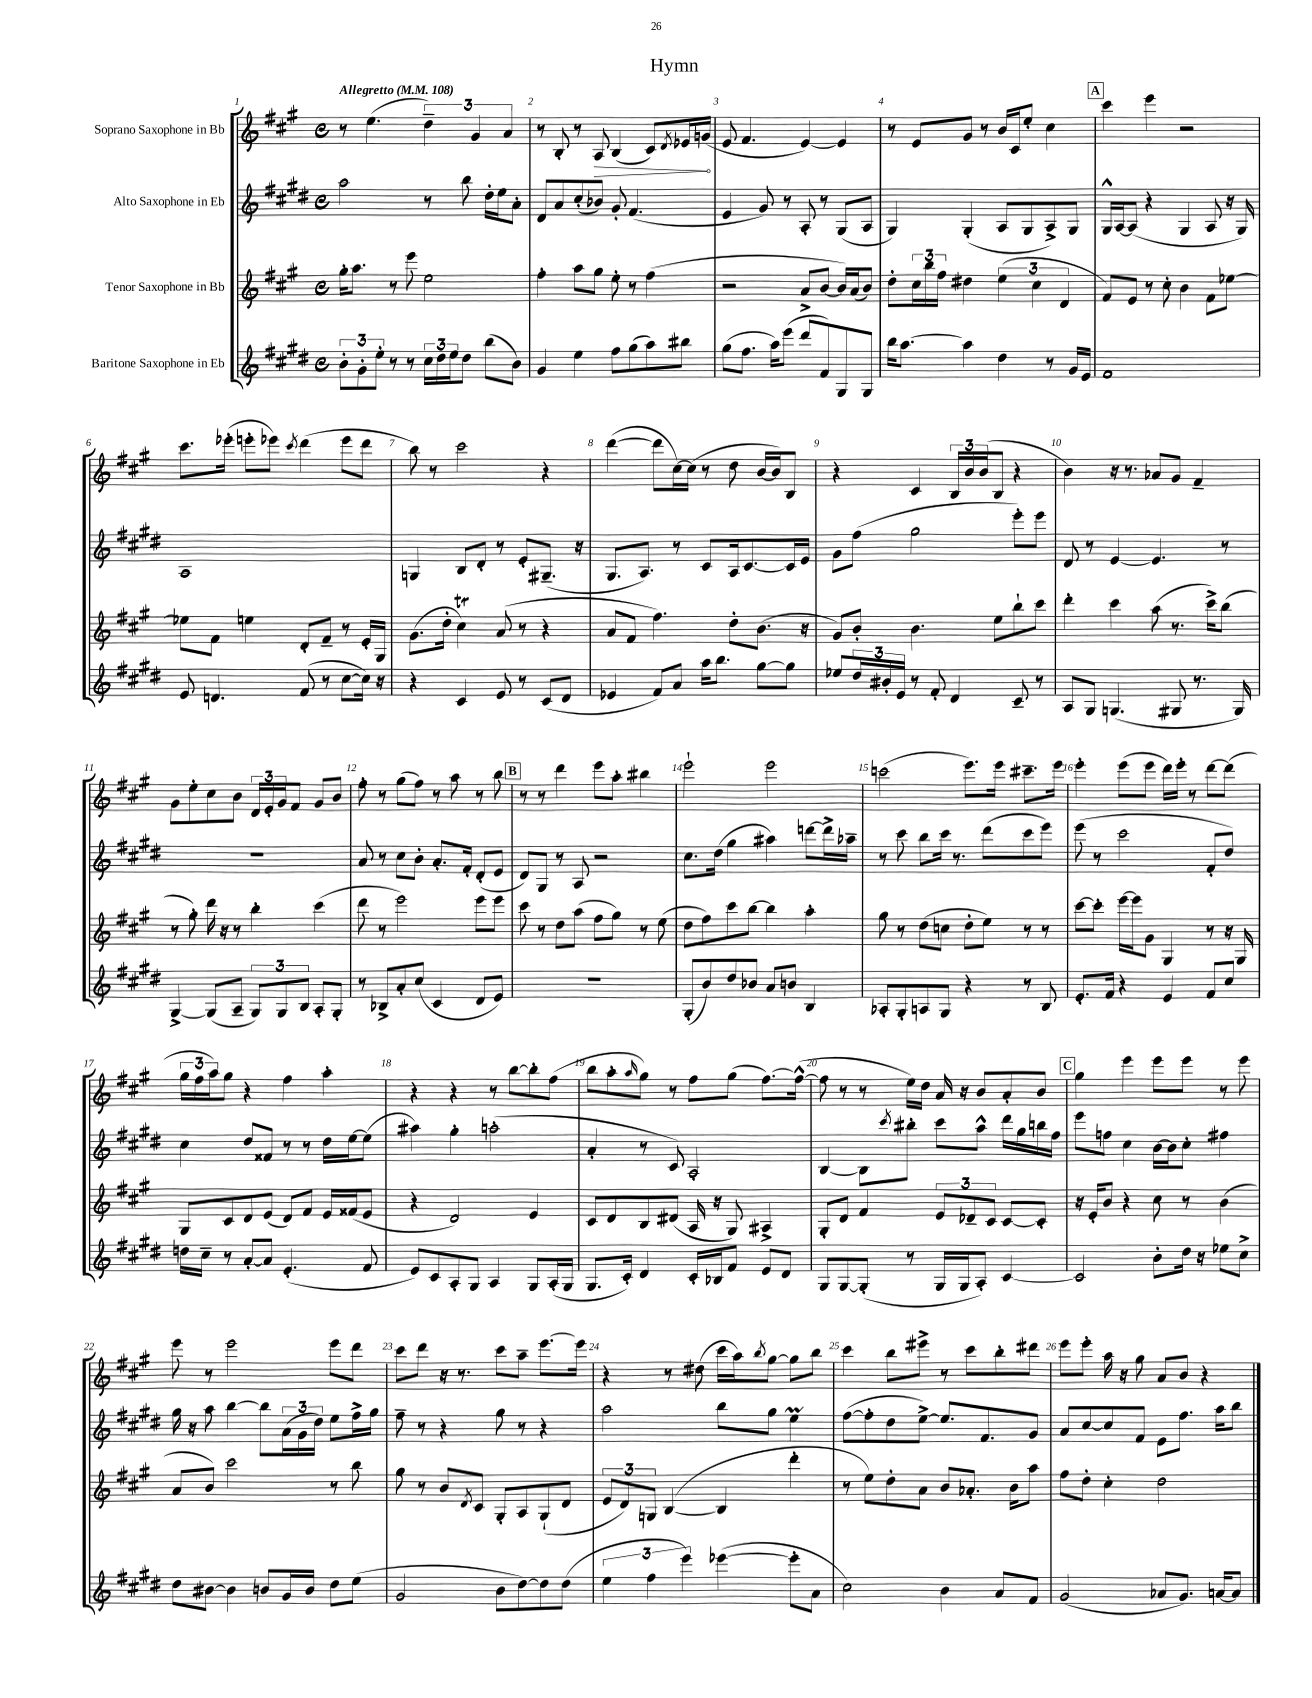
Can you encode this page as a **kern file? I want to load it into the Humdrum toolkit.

**kern	**kern	**kern	**kern
*staff4	*staff3	*staff2	*staff1
*clefG2	*clefG2	*clefG2	*clefG2
*k[f#c#g#d#]	*k[f#c#g#]	*k[f#c#g#d#]	*k[f#c#g#]
*M4/4	*M4/4	*M4/4	*M4/4
*met(c)	*met(c)	*met(c)	*met(c)
*MM108	*MM108	*MM108	*MM108
12b'\L	16gg#'\LK	2aa\	8r
.	8.aa\J	.	.
12g#'\	.	.	.
.	.	.	(4.ee\
12ee'\J	.	.	.
8r	8r	.	.
8r	8eee\	.	.
24cc#\LL	2ee\	8r	6dd~\)
24dd#\	.	.	.
24ee\J	.	.	.
8dd#\J	.	8bb\	.
.	.	.	6g#/
(8bb\L	.	16dd#'\LL	.
.	.	16ee\J	.
.	.	.	6a/
8b\J)	.	8a'\J	.
=	=	=	=
4g#/	4ff#'\	8d#/L	8r
.	.	8a/	8B'/
4ee\	8aa\L	(8cc#'/	8r
.	8gg#\J	8b-/J)	8A/
8ff#\L	8ee'\	8g#'/	(4B/
(8gg#\	8r	(4.f#/	.
8aa\)	(4ff#\	.	8c#/L)
.	.	.	8qd/
8bb#\J	.	.	16e-/L
.	.	.	(16g/JJ
=	=	=	=
(8gg#\L	2r	4e/	8e/
8.ff#\J	.	.	4.f#/
.	.	8g#/)	.
16aa\LK)	.	.	.
(8eee\J	.	8r	.
8ddd#/L	8a^/L	8A'/	[4e/)
8f#/)	[8b/J	8r	.
8G#/	16b/]LL)	(8G#/L	4e/]
.	(16a/J	.	.
8G#/J	8b/J)	8A/J	.
=	=	=	=
16bb\LK	8dd'\L	4G#/)	8r
[8.aa\J	.	.	.
.	24cc#\L	.	8e/L
.	24bb\	.	.
.	24ff#\JJ	.	.
4aa\]	4dd#\	(4G#'/	8g#/J
.	.	.	8r
4dd#\	(6ee\	8A/L	16b/LL
.	.	.	16c#/J
.	.	8G#/	8ee'/J
.	6cc#\	.	.
8r	.	8A^/)	4cc#\
.	6d/	.	.
16g#/LL	.	8G#/J	.
16e/JJ	.	.	.
=	=	=	=
1f#	8f#/L)	16G#^^/LL	4ccc#\
.	.	[16A/J	.
.	8e/J	(8A/]J	.
.	8r	4r	4eee\
.	8cc#'\	.	.
.	4b\	4G#/	2r
.	8f#\L	8A/	.
.	[8ee-\J	16r	.
.	.	16G#/)	.
=	=	=	=
8e/	8ee-\]L	1A	8.ccc#\L
4.d/	8f#\J	.	.
.	.	.	(16eee-'\Jk
.	4ee\	.	8eee'\L
.	.	.	8eee-\J)
.	.	.	8qccc#/
(8f#/	8d'/L	.	(4ddd\
8r	8f#~/J	.	.
[8cc#\L	8r	.	8eee-\L
16cc#\]Jk)	16e'/LL	.	8ddd\J
16r	16G#/JJ	.	.
=	=	=	=
4r	(8.g#\L	4G/	8bb\)
.	.	.	8r
.	16dd'\Jk	.	.
4c#/	4cc#\)	8B/L	2ccc#\
.	.	8d#'/J	.
8e/	(8a/	8r	.
8r	8r	8e'/L	.
(8c#/L	4r	(8.G#~/J	4r
8d#/J	.	.	.
.	.	16r	.
=	=	=	=
4e-/	8a/L	8.G#/L	([4ddd\
.	8f#/J	.	.
.	.	8.A/J)	.
8f#/L)	4.ff#\)	.	8ddd\]L
8a/J	.	8r	[16cc#\L)
.	.	.	(16cc#\]JJ
16aa\LK	.	8c#/L	8r
8.bb\J	.	.	.
.	8dd'\L	16A/k	8dd\
.	.	[8.c#/	.
[8gg#\L	(8.b\J	.	[16b/LL
.	.	.	16b/]J)
8gg#\]J	.	16c#/]L	8B/J
.	16r	16e/JJ	.
=	=	=	=
8ee-/L	8g#/L)	8g#\L	4r
24dd#/L	8b'/J	(8ff#\J	.
24b#'/	.	.	.
24e/JJ	.	.	.
8r	4.b\	2gg#\	4c#/
8f#'/	.	.	.
4d#/	.	.	24B/LL
.	.	.	24b/
.	.	.	(24b/J
.	8ee\L	.	8B/J
8c#~/	8bb`\	8eee'\L)	4r
8r	8ccc#\J	8eee\J	.
=	=	=	=
8A/L	4ddd'\	8d#/	4b\)
8G#/J	.	8r	.
(4.G/	4ccc#\	[4e/	16r
.	.	.	8.r
.	(8aa\	4.e/]	8a-/L
8G#/	8.r	.	8g#/J
8.r	.	.	4f#~/
.	16ccc#^\LK)	.	.
.	(8bb\J	8r	.
16G#/)	.	.	.
=	=	=	=
[4G#^/	8r	1r	8g#\L
.	8gg#'\)	.	8ee'\
(8G#/]L	16ddd\	.	8cc#\
.	16r	.	.
8A~/J	8r	.	8b\J
12G#/L)	4bb'\	.	24d/LL
.	.	.	24e'/
12G#/	.	.	24g#/J
.	.	.	8f#/J
12B/J	.	.	.
8A'/L	(4ccc#\	.	8g#/L
8G#'/J	.	.	8b/J
=	=	=	=
8r	8ddd\	8a/	8ff#'\
8B-^/L	8r	8r	8r
8a'/	2eee\)	8cc#\L	(8gg#\L
(8cc#/J	.	8b'\J	8ff#\J)
4c#/	.	8.a'/L	8r
.	.	.	8aa\
.	.	16f#'/Jk	.
8d#/L	8eee\L	(8d#'/L	8r
8e/J)	8eee\J	8e/J	8bb\
=	=	=	=
1r	8ccc#\	8d#/L)	8r
.	8r	8G#/J	8r
.	8dd\L	8r	4ddd\
.	(8aa\J	8A/	.
.	8ff#\L	2r	8eee\L
.	8gg#\J)	.	8aa'\J
.	8r	.	4bb#\
.	(8ee\	.	.
=	=	=	=
(8G#'/L	8dd\L	8.cc#\L	2eee`\
8b/)	8ff#\)	.	.
.	.	(16dd#\Jk	.
8dd#/	8ccc#\	4gg#\	.
8b-/J	[8bb\J	.	.
8a/L	4bb\]	4aa#\)	2eee\
8b/J	.	.	.
4B/	4aa'\	[8ddd\L	.
.	.	16ddd^\]L	.
.	.	16aa-~\JJ	.
=	=	=	=
8A-'/L	8gg#\	8r	(2ccc\
8G#'/	8r	8ccc#\	.
8A/	(8dd\L	8bb\L	.
8G#/J	8cc\J	16ccc#\Jk	.
.	.	8.r	.
4r	8dd'\L	.	8.eee\L)
.	8ee\J)	(8ddd#\L	.
.	.	.	16eee\Jk
8r	8r	8ccc#\	8.ccc#~\L
8B/	8r	8eee\J)	.
.	.	.	16eee\Jk
=	=	=	=
8.e'/L	[8ccc#\L	(8eee\	4eee'\
.	8ccc#'\]J	8r	.
16f#/Jk	.	.	.
4r	[16eee\LL	2ccc#\	(8eee\L
.	16eee\]J	.	.
.	8g#\J	.	8eee\J
4e/	4G#/	.	16ddd\LL)
.	.	.	16eee'\JJ
.	.	.	8r
8f#/L	8r	8f#'/L	[8ddd\L
8cc#/J	16r	8dd#/J)	(8ddd\]J
.	16G#/	.	.
=	=	=	=
16dd\LL	8G#/L	4cc#\	24gg#\LL
.	.	.	24ff#\
16cc#~\JJ	.	.	.
.	.	.	24aa\J)
8r	8c#/	.	8gg#\J
[8a'/L	8d/	8dd#/L	4r
8a/]J	(8e/J	8f##/J	.
(4.e'/	8d/L)	8r	4ff#\
.	8f#/J	8r	.
.	16e/LL	16dd#\LL	4aa'\
.	(16f##/J	[16ee\J	.
8f#/	8e/J	(8ee\]J	.
=	=	=	=
8e/L)	4r	4aa#\)	4r
8c#/	.	.	.
8A'/	2d/)	4gg#'\	4r
8G#/J	.	.	.
4A/	.	(2aa'\	8r
.	.	.	[8bb\L
8G#/L	4e/	.	8bb'\]
(16A'/L	.	.	(8ff#\J
16G#/JJ	.	.	.
=	=	=	=
8.G#/L	8c#/L	4a'/	8bb\L
.	8d/	.	8aa'\
16c#'/Jk)	.	.	.
.	.	.	16qqaa/
4d#/	8B/	8r	8gg#\J)
.	(8d#/J	8c#/)	8r
16c#'/LL	16A/	2A'/	8ff#\L
16B-/J	16r	.	.
8f#/J	8G#/)	.	(8gg#\J
8e/L	4A#^/	.	[8.ff#\L)
8d#/J	.	.	.
.	.	.	(16ff#^^\_Jk
=	=	=	=
8G#/L	8G#'/L	[4B/	8ff#\]
[8G#/	8d/J	.	8r
(8G#'/]J	4f#/	8B\]L	8r
.	.	8qccc#/	.
8r	.	8bb#'\J	16ee\LL)
.	.	.	16dd\JJ
16G#/LL	12e/L	8ccc#\L	16a/
16G#/J	.	.	16r
.	12d-~/	.	.
8A'/J)	.	8aa^^\J	8b/L
.	12c#/J	.	.
[4c#/	[8c#/L	16ddd#\LL	8a'/
.	.	16gg#\	.
.	8c#'/]J	16bb\	8b/J
.	.	16ff#\JJ	.
=	=	=	=
2c#/]	16r	8eee\L	4gg#\
.	16e'/LK	.	.
.	8b/J	8ff\J	.
.	4r	4cc#\	4eee\
8b'\L	8cc#\	[16b\LL	8eee\L
.	.	16b\]J	.
16dd#\Jk	8r	8cc#'\J	8eee\J
16r	.	.	.
8ee-\L	(4b\	4ff#\	8r
8cc#^\J	.	.	8eee\
=	=	=	=
8dd#\L	8a/L	16gg#\	8eee\
.	.	16r	.
[8b#\J	8b/J)	8aa\	8r
4b#\]	2ccc#\	[4bb\	2eee\
8b/L	.	8bb\]L	.
16g#/L	.	(24a\L	.
.	.	24g#\	.
16b/JJ	.	.	.
.	.	24dd#\JJ)	.
8dd#\L	8r	8ee\L	8eee\L
(8ee\J	8bb\	16ff#^\L	8ddd\J
.	.	16gg#\JJ	.
=	=	=	=
2g#/	8gg#\	8ff#~\	8ccc#\L
.	8r	8r	8ddd\J
.	8b/L	4r	16r
.	.	.	8.r
.	8qd/	.	.
.	8c#/J	.	.
8b\L	8G#'/L	8gg#\	8ccc#\L
[8dd#\)	8A/	8r	8aa~\J
8dd#\]	(8G#`/	4r	[8.eee\L
(8dd#\J	8d/J	.	.
.	.	.	16eee\]Jk
=	=	=	=
6ee\	12e/L	2aa\	4r
.	12d/)	.	.
6ff#\	12G/J	.	.
.	([4B/	.	8r
6eee\)	.	.	.
.	.	.	(8dd#\
([4eee-\	4B/]	8bb\L	16ccc#\LL
.	.	.	16aa\J)
.	.	.	8qbb/
.	.	8gg#\J	[8gg#\J
8eee-'\]L	4ddd'\	4ee\	8gg#\]L
8a\J	.	.	8bb\J
=	=	=	=
2cc#\)	8r	([8ff#\L	4ccc#\
.	8ee\L)	8ff#'\]	.
.	8dd'\	8dd#\	8bb\L
.	8a\J	[8ee^\J)	8eee#^\J
4b\	8b/L	8.ee/]L	8r
.	8.a-'/J	.	8ccc#\L
.	.	8.f#/	.
8a/L	.	.	8bb'\
.	16b\LK	.	.
8f#/J	8aa\J	8g#/J	8ddd#\J
=	=	=	=
(2g#/	8ff#\L	8a/L	8eee\L
.	8dd'\J	[8cc#/	8eee'\J
.	4cc#'\	8cc#/]	16aa\
.	.	.	16r
.	.	8f#/J	8gg#\
8a-/L	2dd\	8e\L	8a/L
8.g#/J)	.	8.ff#\J	8b/J
.	.	.	4r
[16a/LK	.	16aa\LK	.
8a/]J	.	8bb\J	.
==	==	==	==
*-	*-	*-	*-
